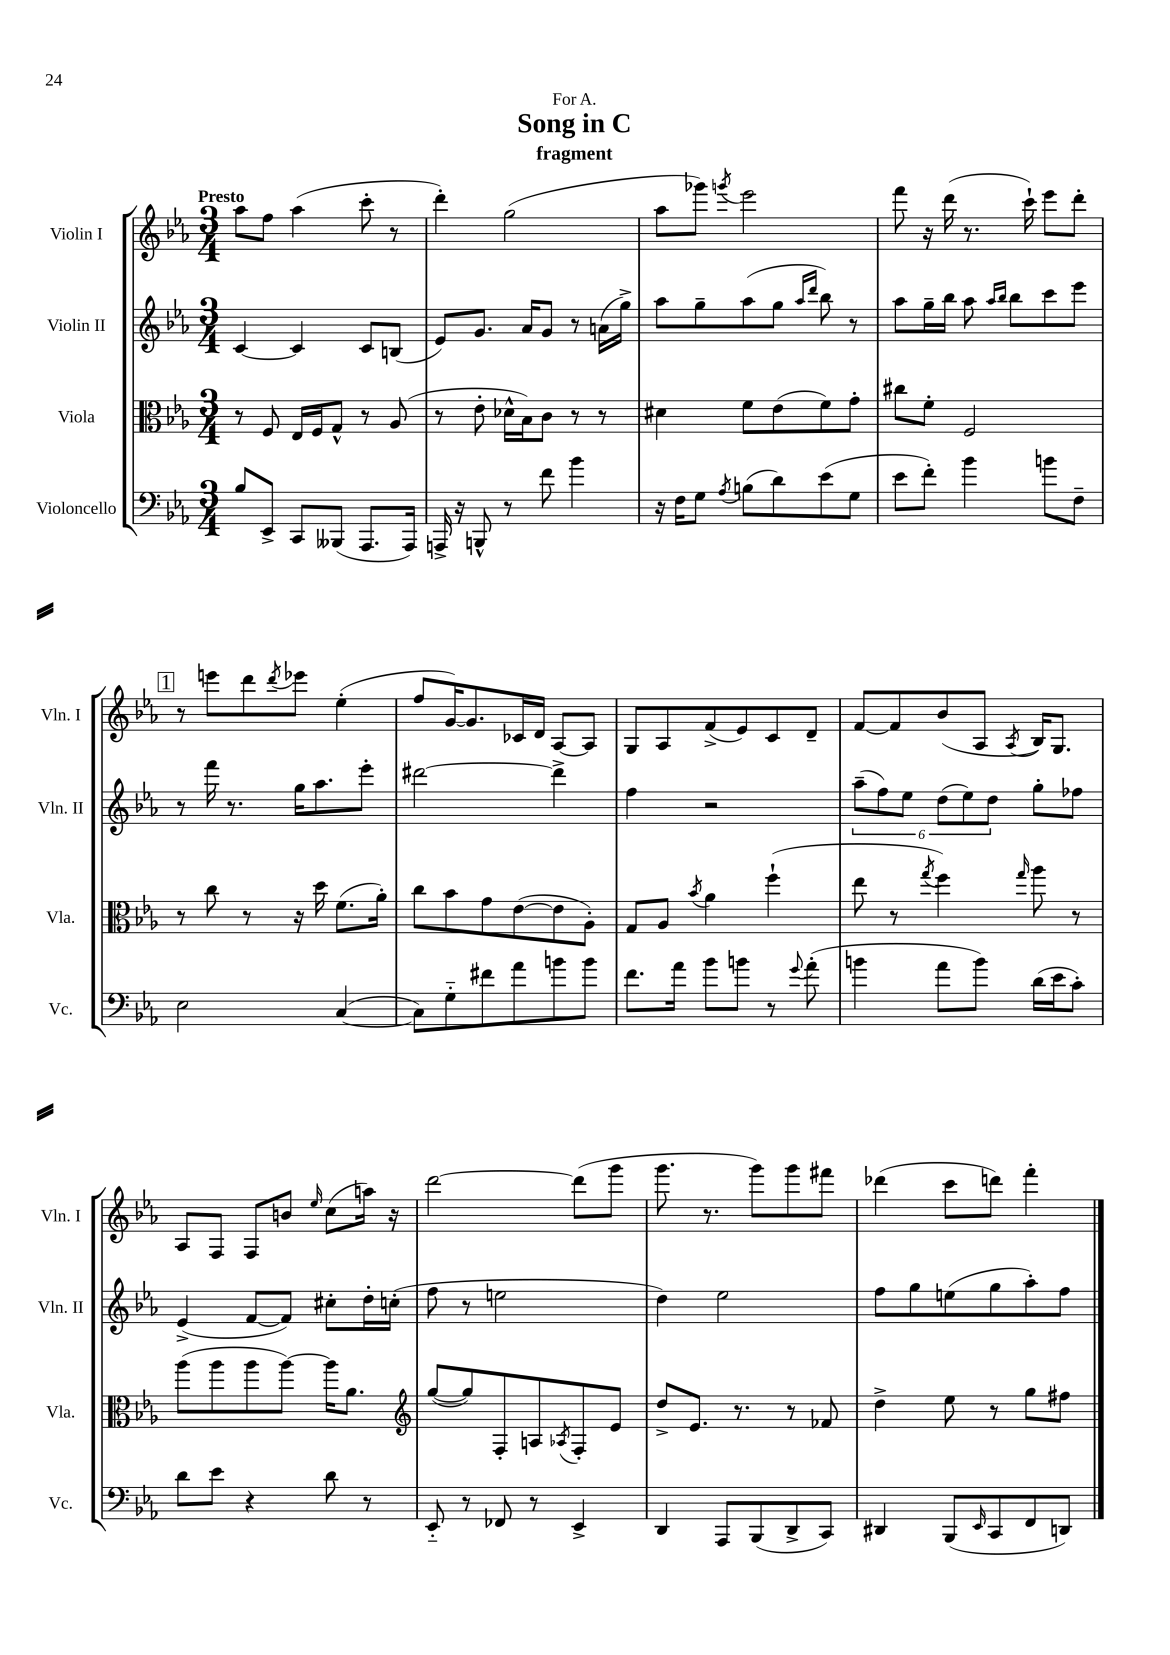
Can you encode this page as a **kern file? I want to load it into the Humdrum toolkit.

**kern	**kern	**kern	**kern
*staff4	*staff3	*staff2	*staff1
*clefF4	*clefC3	*clefG2	*clefG2
*k[b-e-a-]	*k[b-e-a-]	*k[b-e-a-]	*k[b-e-a-]
*M3/4	*M3/4	*M3/4	*M3/4
8B-	8r	[4c	8aa-
8EE-^	8F	.	8ff
8CC	16E-	4c]	(4aa-
.	16F	.	.
(8BBB--	8G^^	.	.
8.AAA-	8r	8c	8ccc'
.	(8A-	(8B	8r
16AAA-)	.	.	.
=	=	=	=
16AAA^	8r	8e-)	4ddd')
16r	.	.	.
8BBB^^	8e-'	8.g	.
8r	16d-^^	.	(2gg
.	16B-)	16a-	.
8f	8c	8g	.
4b-	8r	8r	.
.	8r	(16a	.
.	.	16gg^)	.
=	=	=	=
16r	4d#	8aa-	8aa-
16F	.	.	.
8G	.	8gg~	8ggg-)
8qA-	.	.	8qggg
(8B	8f	(8aa-	2eee-
8d)	(8e-	8gg	.
.	.	16qqaa-	.
.	.	16qqddd	.
(8e-	8f)	8bb-)	.
8G	8g'	8r	.
=	=	=	=
8e-	8cc#	8aa-	8fff
8f')	8f'	16gg~	16r
.	.	16bb-	(16ddd
4b-	2F	8aa-	8.r
.	.	16qqaa-	.
.	.	16qqbb-	.
.	.	8bb-	.
.	.	.	16ccc`)
8b	.	8ccc	8eee-
8F~	.	8eee-	8ddd'
=	=	=	=
2E-	8r	8r	8r
.	8cc	16fff	8eee
.	.	8.r	.
.	8r	.	8ddd
.	.	.	8qddd
.	16r	16gg	8eee-
.	16dd	8.aa-	.
([4C	(8.f	.	(4ee-'
.	.	8eee-'	.
.	16a-')	.	.
=	=	=	=
8C])	8cc	[2ddd#	8ff
8G'~	8b-	.	[16g)
.	.	.	8.g]
8f#	8g	.	.
8a-	([8e-	.	16c-
.	.	.	16d
8b	8e-]	4ddd#^]	[8A-
8b	8A-')	.	8A-]
=	=	=	=
8.f	8G	4ff	8G
.	8A-	.	8A-
16a-	.	.	.
.	8qb-	.	.
8b-	4a-	2r	(8f^
8b	.	.	8e-)
8r	(4ff`	.	8c
8qqg	.	.	.
(8a-'	.	.	8d~
=	=	=	=
4b	8ee-	(12aa-~	[8f
.	.	12ff)	.
.	8r	.	8f]
.	.	12ee-	.
.	8qgg	.	.
8a-	4ff)	(12dd	(8b-
.	.	12ee-)	.
8b)	.	.	8A-
.	.	12dd	.
.	16qqgg	.	8qA-
(16d	8aa-	8gg'	16B-)
16e-	.	.	8.G
8c')	8r	8ff-	.
=	=	=	=
8d	(8aa-	(4e-^	8A-
8e-	8aa-	.	8F
4r	8aa-	[8f	8F
.	[8aa-)	8f])	8b
.	.	.	16qqee-
8d	16aa-]	8cc#'	(8cc
.	8.a-	.	.
8r	.	16dd'	16aa)
.	.	(16cc'	16r
=	=	=	=
*	*clefG2	*	*
8EE-'~	([8gg	8ff	[2ddd
8r	8gg])	8r	.
8FF-	8F'	2ee	.
8r	8A	.	.
.	8qA-	.	.
4EE-^	8F'	.	(8ddd]
.	8e-	.	8ggg
=	=	=	=
4DD	8dd^	4dd)	8.ggg
.	8.e-	.	.
.	.	.	8.r
8AAA-	.	2ee-	.
.	8.r	.	.
(8BBB-	.	.	8ggg)
8DD^	8r	.	8ggg
8CC)	8f-	.	8fff#
=	=	=	=
4DD#	4dd^	8ff	(4ddd-
.	.	8gg	.
(8BBB-	8ee-	(8ee	8ccc
16qqEE-	.	.	.
8CC	8r	8gg	8ddd)
8FF	8gg	8aa-')	4fff'
8DD)	8ff#	8ff	.
==	==	==	==
*-	*-	*-	*-
